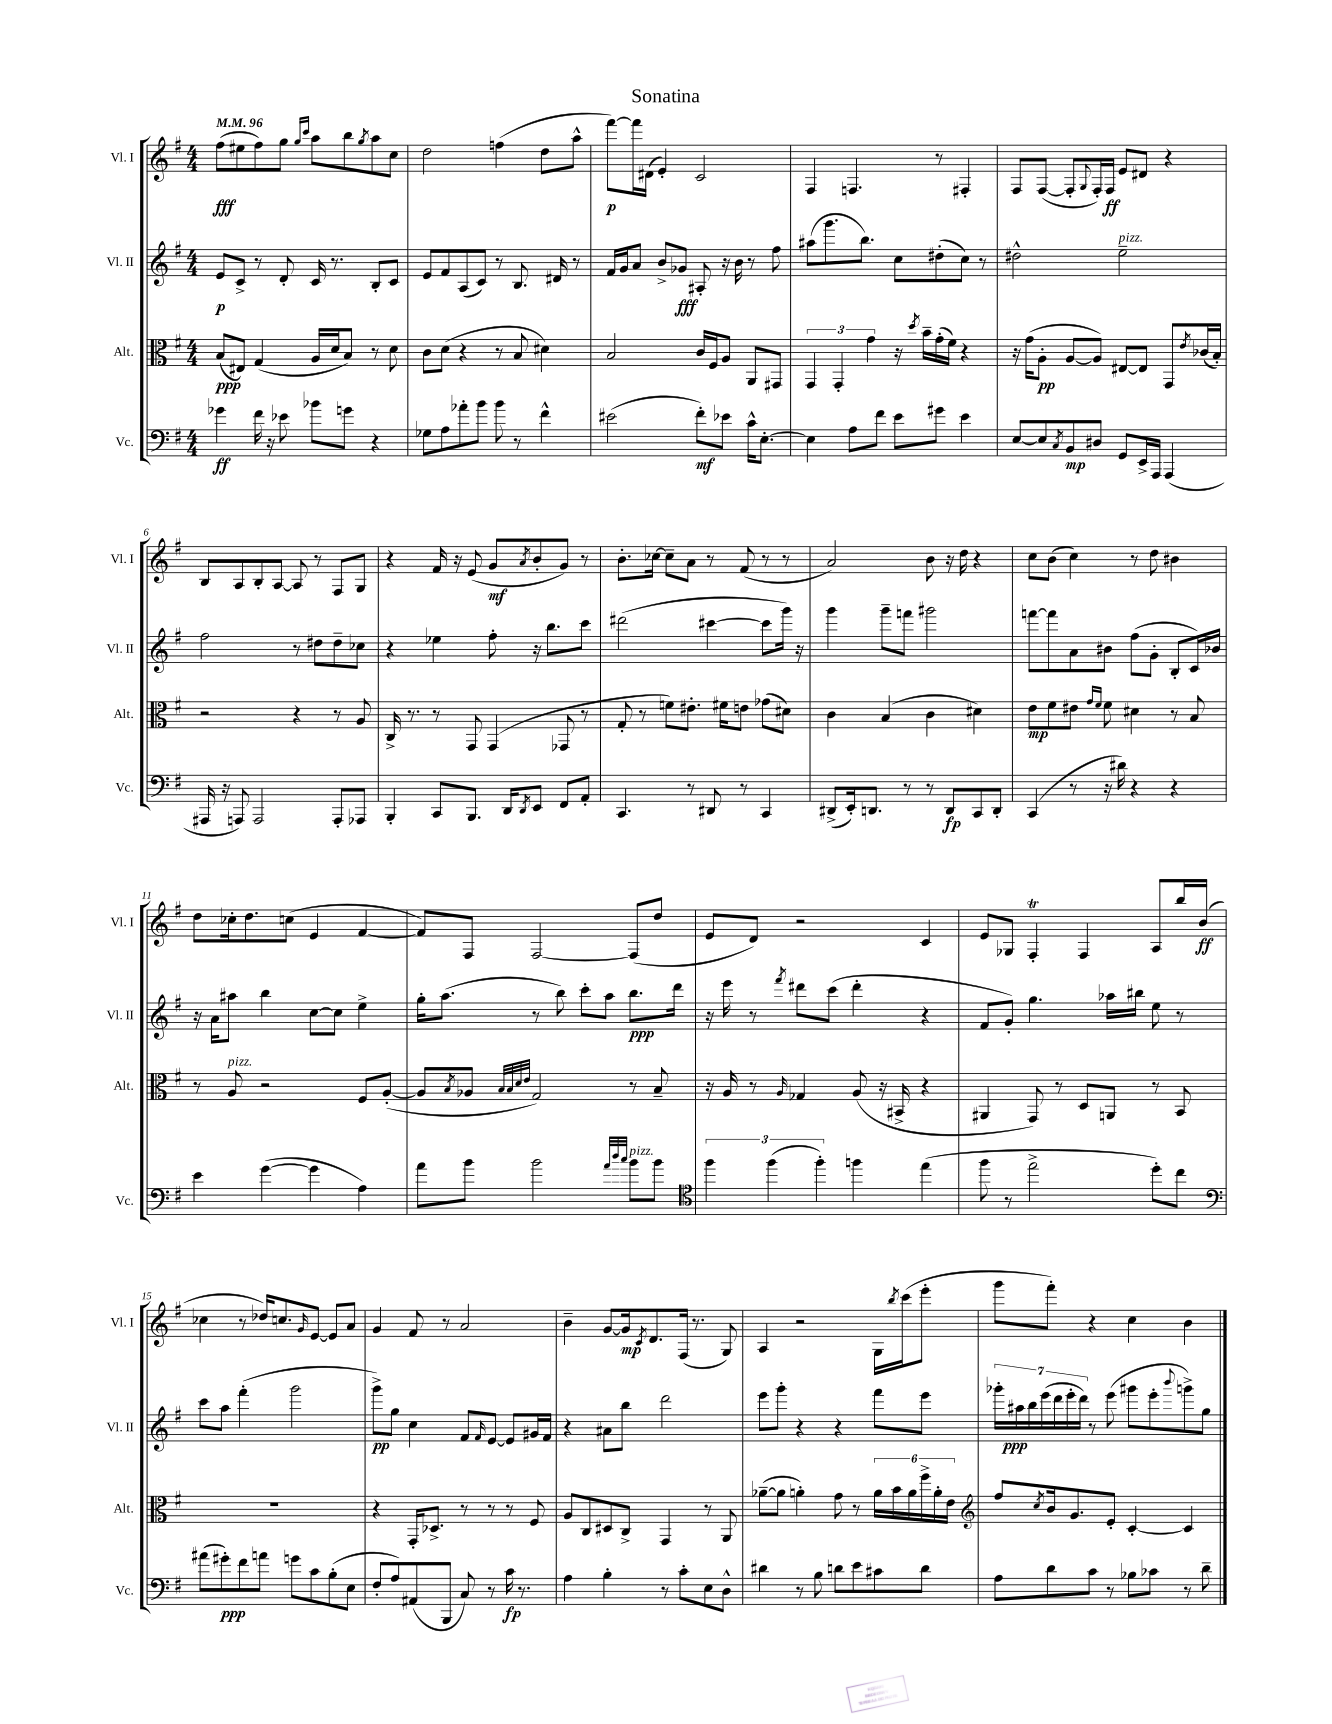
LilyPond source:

\header { title = "Sonatina" }
<<
\new StaffGroup <<
\new Staff = "s0" \with { instrumentName = "Vl. I" shortInstrumentName = "Vl. I" } {
    \clef treble \key g \major \numericTimeSignature \time 4/4 \tempo 4 = 96
    fis''8\fff( eis''8 fis''8) g''8 \grace { g''16 c'''16 } a''8 b''8 \acciaccatura { g''8 } a''8 c''8 |
    d''2 f''4( d''8 a''8-^ |
    fis'''8~\p) fis'''16 dis'16( e'4-.) c'2 |
    fis4 f4. r8 fis4-. |
    fis8 fis8~( fis8-. \appoggiatura { g8 } fis16-.) fis16\ff e'8 dis'8 r4 |
    b8 a8 b8-. a8~ a8 r8 fis8 g8 |
    r4 fis'16 r16 e'8( g'8\mf \acciaccatura { a'8 } b'8-. g'8) r8 |
    b'8.-. ces''16~ ces''8-- a'8 r8 fis'8( r8 r8 |
    a'2) b'8 r16 d''16 r4 |
    c''8 b'8( c''4) r8 d''8 bis'4 |
    d''8 ces''16-. d''8. c''8( e'4 fis'4~ |
    fis'8) fis8 fis2~ fis8( d''8 |
    e'8 d'8) r2 c'4 |
    e'8 ges8 fis4-.\trill fis4 a8 b''16 b'16\ff( |
    ces''4 r8 des''16) c''8. \grace { g'16 } e'8~ e'8 a'8 |
    g'4 fis'8 r8 a'2 |
    b'4-- g'8~ g'16\mp \acciaccatura { c'8 } d'8. fis16( r8. g8) |
    a4 r2 g16 \acciaccatura { b''8 } c'''16( e'''8-. |
    g'''8 fis'''8-.) r4 c''4 b'4 \bar "|." |
}
\new Staff = "s1" \with { instrumentName = "Vl. II" shortInstrumentName = "Vl. II" } {
    \clef treble \key g \major \numericTimeSignature \time 4/4
    e'8\p c'8-> r8 d'8-. c'16 r8. b8-. c'8 |
    e'8 fis'8 a8( c'8) r8 b8. dis'16 r8 |
    fis'16 g'16 a'8 b'8-> ges'8\fff ais8-. r16 b'16 r8 fis''8 |
    ais''8( g'''8. b''8.) c''8 dis''8-.( c''8) r8 |
    dis''2-^ e''2--^\markup { \italic "pizz." } |
    fis''2 r8 dis''8 dis''8-- ces''8 |
    r4 ees''4 fis''8-. r16 b''8. c'''8 |
    dis'''2( cis'''4~ cis'''8 g'''16) r16 |
    g'''4 g'''8-- f'''8 gis'''2 |
    f'''8~ f'''8 a'8 bis'8 fis''8( g'8-. b8-. c'16) bes'16 |
    r16 a'16 ais''8 b''4 c''8~ c''8 e''4-> |
    g''16-. a''8.( r8 b''8) c'''8-. a''8 b''8.\ppp d'''16 |
    r16 e'''16 r8 \acciaccatura { fis'''8 } dis'''8 c'''8( dis'''4-. r4 |
    fis'8 g'8-.) g''4. aes''16 bis''16 e''8 r8 |
    c'''8 a''8 fis'''4-.( g'''2 |
    g'''8->\pp) g''8 c''4 fis'8 \grace { fis'16 } e'8~ e'8 gis'16 fis'16 |
    r4 ais'8 b''8 d'''2 |
    e'''8 g'''8-. r4 r4 fis'''8 e'''8 |
    \tuplet 7/4 { ges'''16-. ais''16\ppp b''16 e'''16( d'''16 e'''16-. d'''16) } r8 e'''8( gis'''8 e'''8-. \appoggiatura { b'''8 } g'''8->) g''8 \bar "|." |
}
\new Staff = "s2" \with { instrumentName = "Alt." shortInstrumentName = "Alt." } {
    \clef alto \key g \major \numericTimeSignature \time 4/4
    b8\ppp( eis8) g4( a16 d'16 b8) r8 d'8 |
    c'8 d'8( r4 r8 b8 dis'4) |
    b2 c'16 fis16 a8 a,8 gis,8 |
    \tuplet 3/2 { g,4 g,4-. g'4 } r16 \acciaccatura { d''8 } b'16-- g'16-.( fis'16) r4 |
    r16 g'16( a8-.\pp a8~ a8) eis8~ eis8 g,8 \acciaccatura { e'8 } ces'16( b16-.) |
    r2 r4 r8 a8 |
    c16-> r8. r8 g,8 g,4( ges,8 r8 |
    g8-. r8 f'8) eis'8.-. fis'16 e'8 ges'8( dis'8) |
    c'4 b4( c'4 dis'4) |
    e'8\mp fis'8 eis'8 \grace { g'16 fis'16 } fis'8 dis'4 r8 b8 |
    r8 a8^\markup { \italic "pizz." } r2 fis8 a8~-.( |
    a8 \acciaccatura { b8 } aes8 \grace { b32 b32 d'32 e'32 } g2) r8 b8-- |
    r16 a16 r8 \grace { a16 } ges4 a8( r16 bis,16-> r4 |
    ais,4 g,8) r8 d8 a,8 r8 b,8 |
    R1 |
    r4 g,16-. des8.-> r8 r8 r8 fis8 |
    a8 c8 dis8 c8-> g,4 r8 a,8 |
    aes'8~--( aes'8 a'4-.) g'8 r8 \tuplet 6/4 { a'16 b'16 a'16 fis''16-> a'16-. e'16 } |
    \clef treble fis''8 \acciaccatura { c''8 } b'16 g'8. e'8-. c'4~-. c'4 \bar "|." |
}
\new Staff = "s3" \with { instrumentName = "Vc." shortInstrumentName = "Vc." } {
    \clef bass \key g \major \numericTimeSignature \time 4/4
    ges'4\ff fis'16 r16 ees'8 bes'8 g'8 r4 |
    ges8 a8 aes'8-. b'8 b'8 r8 fis'4-^ |
    eis'2( fis'8-.\mf) ees'8 c'16-^ e8.~-. |
    e4 a8 fis'8 e'8 gis'8 e'4 |
    e8~ e8 \acciaccatura { c8 } b,8\mp dis8 g,8 e,16-> a,,16 a,,4( |
    ais,,16 r16 a,,8) a,,2 a,,8-. aes,,8 |
    b,,4-. c,8 b,,8. d,16 \acciaccatura { d,8 } e,8 fis,8 a,8-. |
    c,4. r8 dis,8 r8 c,4 |
    dis,8->( e,16-.) d,8. r8 r8 d,8\fp c,8 d,8-. |
    c,4( r8 r16 dis'16) r4 r4 |
    e'4 g'4~( g'4 a4) |
    a'8 b'8 b'2 \grace { a'32 d''32 c''32 } b'8^\markup { \italic "pizz." } b'8 |
    \clef tenor \tuplet 3/2 { fis''4 fis''4( fis''4-.) } f''4 e''4( |
    fis''8 r8 e''2-> d''8-.) c''8 |
    \clef bass ais'8( gis'8-.\ppp) fis'8 a'8 g'8 c'8 b8-.( e8 |
    fis8-. a8) ais,8( b,,8 c8) r8 c'16\fp r8. |
    a4 b4-. r8 c'8-. e8 d8-^ |
    dis'4 r8 b8 d'8 e'8 cis'8 d'8 |
    a8 d'8 c'8 r8 bes8 ces'8 r8 d'8-- \bar "|." |
}
>>
>>
